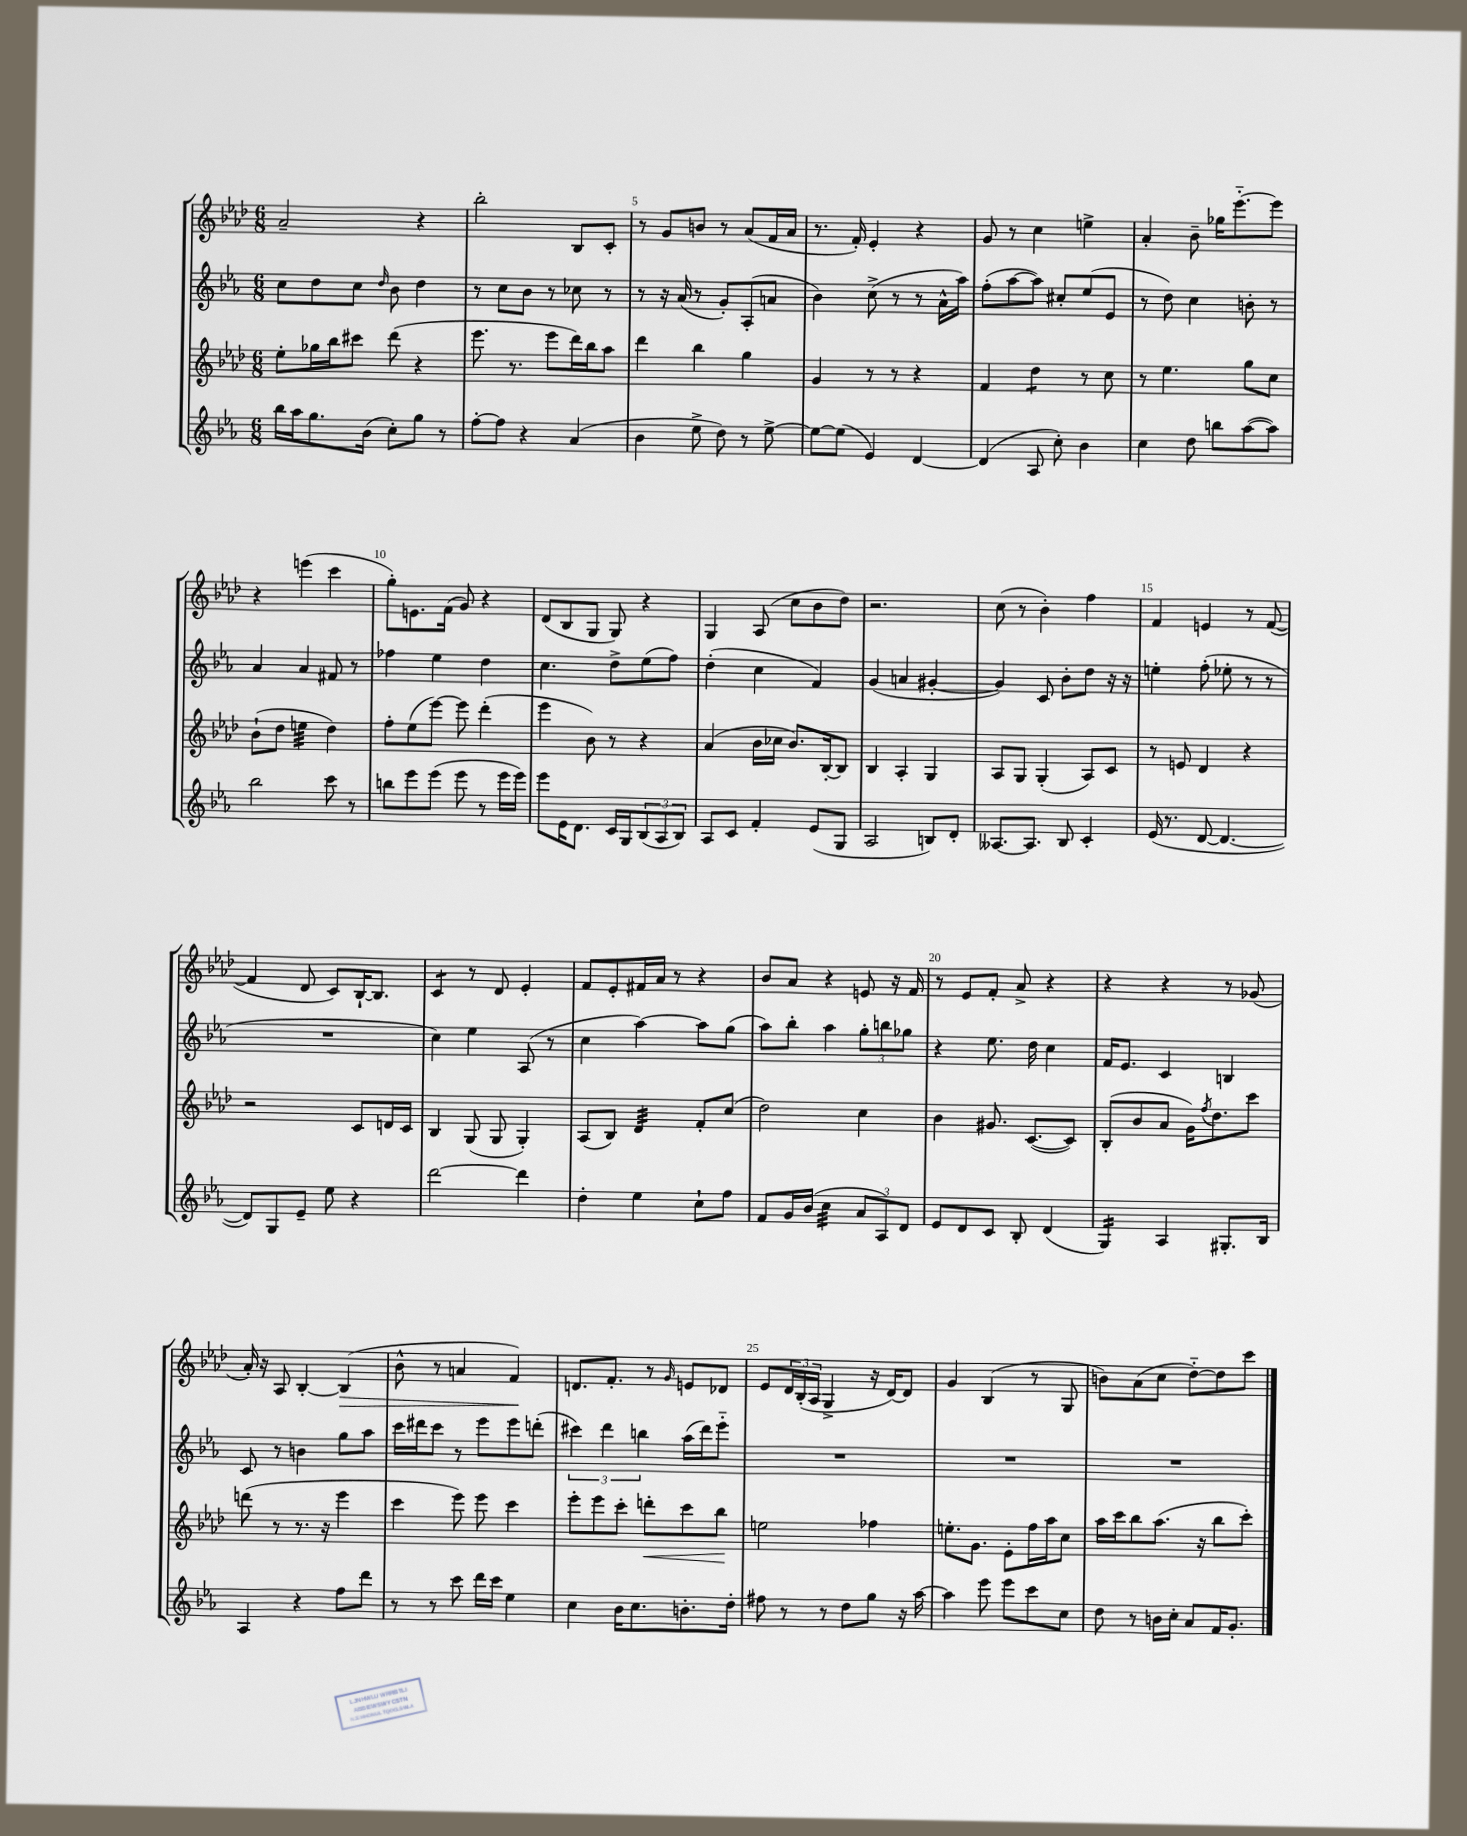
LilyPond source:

<<
\new StaffGroup <<
\new Staff = "s0" {
    \clef treble \key aes \major \numericTimeSignature \time 6/8
    aes'2-- r4 |
    bes''2-. bes8 c'8-. |
    r8 g'8 b'8 r8 aes'8( f'16 aes'16 |
    r8. f'16-.) ees'4-. r4 |
    g'8 r8 c''4 e''4-> |
    aes'4-. bes'8-- ges''16 ees'''8.~-_ ees'''8 |
    r4 e'''4( c'''4 |
    g''8-.) e'8. f'16( g'8) r4 |
    des'8( bes8 g8 g8) r4 |
    g4 aes8( c''8 bes'8 des''8) |
    r2. |
    c''8( r8 bes'4-.) f''4 |
    f'4 e'4 r8 f'8~( |
    f'4 des'8 c'8) bes16~-! bes8. |
    c'4:8 r8 des'8 ees'4-. |
    f'8 ees'8-. fis'16 aes'16 r8 r4 |
    bes'8 aes'8 r4 e'8 r16 f'16 |
    r8 ees'8 f'8-. aes'8-> r4 |
    r4 r4 r8 ges'8( |
    aes'16-.) r16 aes8 bes4~-. bes4\>( |
    bes'8-^ r8 a'4 f'4\!) |
    d'8. f'8.-. r8 \grace { g'16 } e'8 des'8 |
    ees'8 \tuplet 3/2 { des'16 bes16-.( aes16 } g4-> r16 des'16~) des'8 |
    g'4 bes4( r8 g8 |
    b'8) aes'8( c''8 des''8~-_) des''8 c'''8 \bar "|." |
}
\new Staff = "s1" {
    \clef treble \key ees \major \numericTimeSignature \time 6/8
    c''8 d''8 c''8 \grace { d''16 } bes'8 d''4 |
    r8 c''8 bes'8 r8 ces''8 r8 |
    r8 r16 aes'16( r8 g'8-.) aes8-.( a'8 |
    bes'4) c''8->( r8 r8 aes'16-^ aes''16) |
    f''8-.( aes''8~ aes''8) cis''8-. ees''8( ees'8 |
    r8 d''8) c''4 b'8-. r8 |
    aes'4 aes'4 fis'8 r8 |
    fes''4 ees''4 d''4 |
    c''4. d''8-> ees''8( f''8) |
    d''4-.( c''4 f'4) |
    g'4( a'4 gis'4~-. |
    gis'4) c'8 bes'8-. d''8 r16 r16 |
    e''4-. f''8-.( ees''8-. r8 r8 |
    R2. |
    c''4) ees''4 aes8( r8 |
    c''4 aes''4~) aes''8 g''8( |
    aes''8) bes''8-. aes''4 \tuplet 3/2 { g''8-. b''8 ges''8 } |
    r4 ees''8. d''16 c''4 |
    f'16 ees'8. c'4 b4 |
    c'8 r8 b'4 g''8 aes''8 |
    c'''16 dis'''16 c'''8 r8 ees'''8 ees'''8 d'''8-.( |
    \tuplet 3/2 { cis'''4) d'''4 b''4 } aes''16( d'''16) ees'''8-_ |
    R2. |
    R2. |
    R2. \bar "|." |
}
\new Staff = "s2" {
    \clef treble \key aes \major \numericTimeSignature \time 6/8
    ees''8-. ges''16 bes''16 cis'''8 des'''8( r4 |
    ees'''8. r8. ees'''8 des'''16) bes''16 aes''8 |
    des'''4 bes''4 g''4 |
    g'4 r8 r8 r4 |
    f'4 des''4:8 r8 c''8 |
    r8 ees''4. g''8 c''8 |
    bes'8-!( des''8 e''4:32 des''4) |
    f''8-. ees''8( ees'''8~) ees'''8 des'''4-.( |
    ees'''4 bes'8) r8 r4 |
    aes'4( bes'16 ces''16 bes'8.) bes16~-. bes8 |
    bes4 aes4-. g4 |
    aes8 g8 g4-.( aes8) c'8 |
    r8 e'8 des'4 r4 |
    r2 c'8 d'16 c'16 |
    bes4 g8( g8 g4-.) |
    aes8( bes8) des'4:32 f'8-. c''8( |
    des''2) c''4 |
    bes'4 gis'8. c'8.~( c'8) |
    bes8-.( bes'8 aes'8 g'16) \acciaccatura { f''8 } des''8. c'''8 |
    d'''8( r8 r8. r16 ees'''4 |
    c'''4 ees'''8) ees'''8 c'''4 |
    ees'''8-. ees'''8 c'''8-. d'''8-.\< c'''8 bes''8\! |
    e''2 fes''4 |
    e''8.-. g'8. ees'8-. f''16 aes''16 c''8 |
    aes''16 c'''16 bes''8 aes''8.( r16 bes''8 c'''8-.) \bar "|." |
}
\new Staff = "s3" {
    \clef treble \key ees \major \numericTimeSignature \time 6/8
    bes''16 aes''16 g''8. bes'16( c''8-.) g''8 r8 |
    f''8~-. f''8 r4 aes'4( |
    bes'4 ees''8-> d''8) r8 ees''8~-> |
    ees''8~ ees''8( ees'4) d'4~ |
    d'4( aes8 c''8-.) bes'4 |
    c''4 d''8 b''8 aes''8~( aes''8) |
    bes''2 c'''8 r8 |
    b''8 ees'''8 ees'''8( ees'''8 r8 ees'''16 ees'''16) |
    ees'''8 ees'16 d'8. c'16 g16 \tuplet 3/2 { bes8( aes8 bes8) } |
    aes8 c'8 f'4-. ees'8( g8 |
    aes2 b8) d'8-. |
    aeses8.~ aeses8. bes8 c'4-. |
    ees'16( r8. d'8~ d'4.~ |
    d'8) g8 ees'8-- ees''8 r4 |
    d'''2~ d'''4 |
    d''4-. ees''4 c''8-! f''8 |
    f'8 g'16 bes'16( c''4:32 \tuplet 3/2 { aes'8 aes8) d'8 } |
    ees'8 d'8 c'8 bes8-. d'4( |
    g4:16) aes4 gis8.-. bes16 |
    aes4 r4 f''8 d'''8 |
    r8 r8 c'''8 d'''16 c'''16 ees''4 |
    c''4 bes'16 c''8. b'8.-. d''16-. |
    fis''8 r8 r8 d''8 g''8 r16 aes''16~ |
    aes''4 ees'''8 ees'''8 c'''8 c''8 |
    d''8 r8 b'16 c''16-. aes'8 f'16 g'8.-. \bar "|." |
}
>>
>>
\layout { \context { \Score currentBarNumber = #3 \override BarNumber.break-visibility = ##(#f #t #t) barNumberVisibility = #(every-nth-bar-number-visible 5) } }
